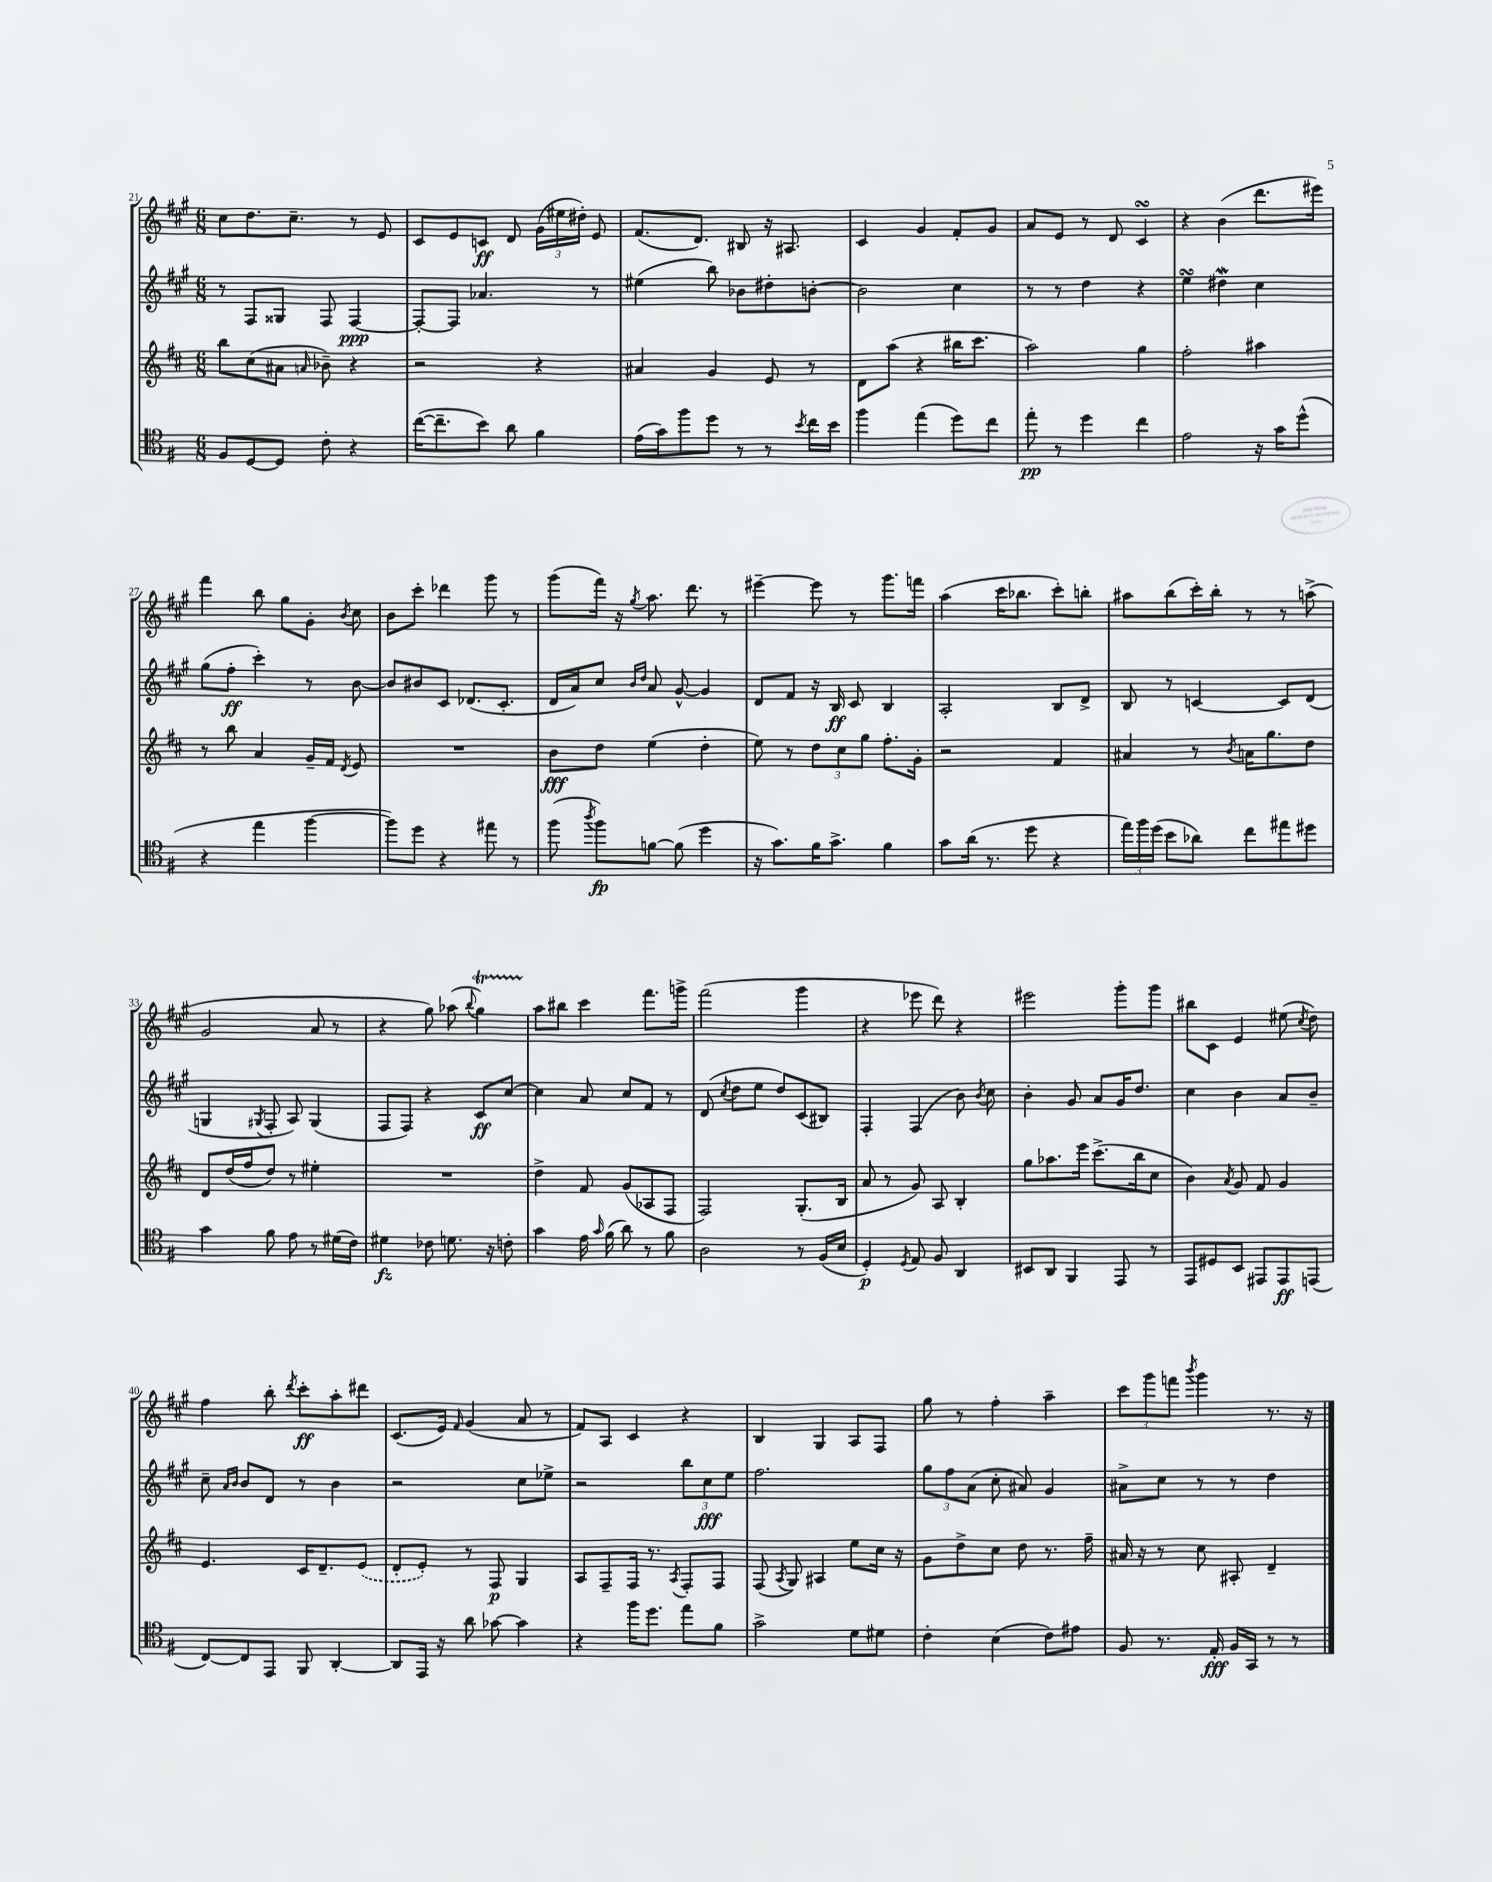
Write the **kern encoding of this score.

**kern	**dynam	**kern	**dynam	**kern	**dynam	**kern	**dynam
*part4	*part4	*part3	*part3	*part2	*part2	*part1	*part1
*staff4	*staff4	*staff3	*staff3	*staff2	*staff2	*staff1	*staff1
*clefC4	*	*clefG2	*	*clefG2	*	*clefG2	*
*k[f#]	*	*k[f#c#]	*	*k[f#c#g#]	*	*k[f#c#g#]	*
*M6/8	*	*M6/8	*	*M6/8	*	*M6/8	*
=21	=21	=21	=21	=21	=21	=21	=21
8F#/L	.	8bb\L	.	8r	.	8cc#\L	.
[8D/	.	(8cc#\	.	8F#/L	.	8.dd\	.
8D/J]	.	8a#X\J	.	8G##X/J	.	.	.
.	.	.	.	.	.	8.cc#~\J	.
.	.	16qqan/	.	.	.	.	.
8c'\	.	8b-X~\)	.	8F#/	.	.	.
4r	.	4r	.	[4F#/	ppp	8r	.
.	.	.	.	.	.	8e/	.
=22	=22	=22	=22	=22	=22	=22	=22
([16cc\KL	.	2r	.	8F#'/L_	.	8c#/L	.
8.cc~\]	.	.	.	.	.	.	.
.	.	.	.	8F#/J]	.	8e/	.
8b\J)	.	.	.	4.a-X/	.	8cn/J	ff
8a\	.	.	.	.	.	8d/	.
4f#\	.	4r	.	.	.	(24g#\LL	.
.	.	.	.	.	.	24ee#X\	.
.	.	.	.	.	.	24dd#X'\JJ)	.
.	.	.	.	8r	.	8e/	.
=23	=23	=23	=23	=23	=23	=23	=23
(16e\LL	.	4a#X/	.	(4ee#X\	.	(8.f#/L	.
16g\J)	.	.	.	.	.	.	.
8ff#\	.	.	.	.	.	.	.
.	.	.	.	.	.	8.d/J)	.
8dd\J	.	4g/	.	8bb\)	.	.	.
8r	.	.	.	8b-X\L	.	8B#X/	.
8r	.	8e/	.	8dd#X'\	.	16r	.
.	.	.	.	.	.	8.A#X/	.
8qb/	.	.	.	.	.	.	.
16cc\LL	.	8r	.	[8bn'\J	.	.	.
16b\JJ	.	.	.	.	.	.	.
=24	=24	=24	=24	=24	=24	=24	=24
4ff#\	.	8d\L	.	2b\]	.	4c#/	.
.	.	(8aa\J	.	.	.	.	.
(4ee\	.	4r	.	.	.	4g#/	.
8dd\L)	.	16bb#X\KL	.	4cc#\	.	8f#'/L	.
.	.	8.ccc#\J	.	.	.	.	.
8cc\J	.	.	.	.	.	8g#/J	.
=25	=25	=25	=25	=25	=25	=25	=25
8ee'\	pp	2aa\)	.	8r	.	8a/L	.
8r	.	.	.	8r	.	8e/J	.
4dd\	.	.	.	4dd\	.	8r	.
.	.	.	.	.	.	8d/	.
4cc\	.	4gg\	.	4r	.	4c#sSsS/	.
=26	=26	=26	=26	=26	=26	=26	=26
2e\	.	2ff#'\	.	4eesSSS\	.	4r	.
.	.	.	.	4dd#XW\	.	(4b\	.
16r	.	4aa#X\	.	4cc#\	.	8.ddd\L	.
16g\KL	.	.	.	.	.	.	.
(8dd^^\J	.	.	.	.	.	.	.
.	.	.	.	.	.	16eee#X\Jk)	.
!!LO:LB:g=z
=27	=27	=27	=27	=27	=27	=27	=27
4r	.	8r	.	(8gg#\L	.	4fff#\	.
.	.	8bb\	.	8ff#'\J	ff	.	.
4ee\	.	4a/	.	4ccc#'\)	.	8bb\	.
.	.	.	.	.	.	8gg#\L	.
[4ff#\	.	16g~/LL	.	8r	.	8g#'\J	.
.	.	16f#/JJ	.	.	.	.	.
.	.	8qd/	.	.	.	8qb/	.
.	.	8e/	.	[8b\	.	8cc#\	.
=28	=28	=28	=28	=28	=28	=28	=28
8ff#\L])	.	2.r	.	8b/L]	.	8b\L	.
8dd\J	.	.	.	8b#X/	.	8ccc#'\J	.
4r	.	.	.	8c#/J	.	4ddd-X\	.
.	.	.	.	(8.d-X/L	.	.	.
8ee#X\	.	.	.	.	.	8ggg#\	.
.	.	.	.	8.c#'/J	.	.	.
8r	.	.	.	.	.	8r	.
=29	=29	=29	=29	=29	=29	=29	=29
(8ff#\	.	8b\L	fff	16d/LL	.	(8ggg#\L	.
.	.	.	.	16a/J)	.	.	.
8qaa/	.	.	.	.	.	.	.
8ff#\L)	fp	8dd\J	.	8cc#/J	.	16fff#\Jk)	.
.	.	.	.	.	.	16r	.
.	.	.	.	16qqb/LL	.	.	.
.	.	.	.	16qqdd/JJ	.	8qgg#/	.
[8fn\J	.	(4ee\	.	8a/	.	8.aa\	.
(8f\]	.	.	.	[8g#^^/	.	.	.
.	.	.	.	.	.	8.ddd\	.
4dd\	.	4dd'\	.	4g#/]	.	.	.
.	.	.	.	.	.	8r	.
=30	=30	=30	=30	=30	=30	=30	=30
16r	.	8ee\)	.	8d/L	.	[4eee#X~\	.
8.g\L)	.	.	.	.	.	.	.
.	.	8r	.	8f#/J	.	.	.
16f#\K	.	12dd\L	.	16r	.	8eee#\]	.
8.g^\J	.	.	.	16B/	ff	.	.
.	.	12cc#\	.	.	.	.	.
.	.	.	.	8c#/	.	8r	.
.	.	12gg\J	.	.	.	.	.
4f#\	.	8.ff#'\L	.	4B/	.	8.ggg#\L	.
.	.	16g'\Jk	.	.	.	16fffn\Jk	.
=31	=31	=31	=31	=31	=31	=31	=31
8g\L	.	2r	.	2A'/	.	(4aa\	.
(16a\Jk	.	.	.	.	.	.	.
8.r	.	.	.	.	.	.	.
.	.	.	.	.	.	16ccc#\KL	.
.	.	.	.	.	.	8.bb-X\J	.
8dd\	.	.	.	.	.	.	.
4r	.	4f#/	.	8B/L	.	8ccc#'\L)	.
.	.	.	.	8d^/J	.	8bbn'\J	.
=32	=32	=32	=32	=32	=32	=32	=32
24ee\LL)	.	4a#X/	.	8B/	.	8aa#X\L	.
24ff#\	.	.	.	.	.	.	.
(24dd\JJ	.	.	.	.	.	.	.
8b\L	.	.	.	8r	.	(8bb\	.
8a-X\J)	.	8r	.	[4cn/	.	16ccc#'\L)	.
.	.	.	.	.	.	16bb'\JJ	.
.	.	8qb/	.	.	.	.	.
8cc\L	.	16an\KL	.	.	.	8r	.
.	.	8.gg\	.	.	.	.	.
8ee#X\	.	.	.	8c/L]	.	8r	.
8dd#X\J	.	8dd\J	.	(8d/J	.	(8aan^\	.
!!LO:LB:g=z
=33	=33	=33	=33	=33	=33	=33	=33
4g\	.	8d/L	.	4Gn/	.	2g#/	.
.	.	(16dd/L	.	.	.	.	.
.	.	16ff#/J	.	.	.	.	.
.	.	.	.	8qG#X/	.	.	.
8f#\	.	8dd/J)	.	8F#'/	.	.	.
8e\	.	8r	.	8A/)	.	.	.
8r	.	4ee#X'\	.	(4G#/	.	8a/	.
(16d#X\LL	.	.	.	.	.	8r	.
16c\JJ)	.	.	.	.	.	.	.
=34	=34	=34	=34	=34	=34	=34	=34
4d#X\	fz	2.r	.	8F#/L	.	4r	.
.	.	.	.	8F#/J)	.	.	.
8c-X\	.	.	.	4r	.	8gg#\)	.
8.dn\	.	.	.	.	.	(8aa-X\	.
.	.	.	.	.	.	8qqbb/	.
.	.	.	.	8c#/L	ff	4gg#t\)	.
16r	.	.	.	.	.	.	.
8cn'\	.	.	.	[8cc#/J	.	.	.
=35	=35	=35	=35	=35	=35	=35	=35
4g\	.	4dd^\	.	4cc#\]	.	8aa\L	.
.	.	.	.	.	.	8bb#X\J	.
16e\	.	8f#/	.	8a/	.	4ccc#\	.
16qqg/	.	.	.	.	.	.	.
(16f#\	.	.	.	.	.	.	.
8a\)	.	(8g/L	.	8cc#/L	.	.	.
8r	.	8A-X/	.	8f#/J	.	8.fff#\L	.
8f#\	.	8F#/J	.	8r	.	.	.
.	.	.	.	.	.	16gggn^\Jk	.
=36	=36	=36	=36	=36	=36	=36	=36
2A\	.	2F#/)	.	(8d/	.	(2fff#\	.
.	.	.	.	8qcc#/	.	.	.
.	.	.	.	8dd\L	.	.	.
.	.	.	.	8ee\J	.	.	.
.	.	.	.	8dd/L)	.	.	.
8r	.	(8.G'/L	.	(8c#/	.	4ggg#\	.
(16F#/LL	.	.	.	8B#X/J)	.	.	.
16B/JJ	.	16B/Jk	.	.	.	.	.
=37	=37	=37	=37	=37	=37	=37	=37
4D'/)	p	8a/	.	4F#'/	.	4r	.
.	.	8r	.	.	.	.	.
8qD/	.	.	.	.	.	.	.
8E/	.	8g/)	.	(4F#/	.	8eee-X\	.
8F#/	.	8A/	.	.	.	8ddd\)	.
4AA/	.	4B'/	.	8b\)	.	4r	.
.	.	.	.	8qb/	.	.	.
.	.	.	.	8cc#\	.	.	.
=38	=38	=38	=38	=38	=38	=38	=38
8BB#X/L	.	8gg\L	.	4b'\	.	2eee#X\	.
8AA/J	.	8.aa-X\	.	.	.	.	.
4FF#/	.	.	.	8g#/	.	.	.
.	.	16eee\Jk	.	.	.	.	.
.	.	(8.ccc#^\L	.	8a/L	.	.	.
8EE/	.	.	.	16g#/K	.	8ggg#'\L	.
.	.	16bb\k	.	8.dd/J	.	.	.
8r	.	8cc#\J	.	.	.	8ggg#\J	.
=39	=39	=39	=39	=39	=39	=39	=39
8EE/L	.	4b\)	.	4cc#\	.	8bb#X\L	.
8D#X/	.	.	.	.	.	8c#\J	.
.	.	8qa/	.	.	.	.	.
8BB/J	.	8g/	.	4b\	.	4e/	.
8EE#X/L	.	8f#/	.	.	.	.	.
8EE#/	ff	4g/	.	8a/L	.	(8ee#X\	.
.	.	.	.	.	.	8qcc#/	.
(8EEn/J	.	.	.	8b~/J	.	8dd\)	.
!!LO:LB:g=z
=40	=40	=40	=40	=40	=40	=40	=40
[8C/L)	.	4.e/	.	8cc#~\	.	4ff#\	.
.	.	.	.	16qqa/LL	.	.	.
.	.	.	.	16qqb/JJ	.	.	.
8C/]	.	.	.	8b/L	.	.	.
8EE/J	.	.	.	8d/J	.	8bb'\	.
.	.	.	.	.	.	8qddd/	.
8FF#/	.	16c#/KL	.	8r	.	8ccc#'\L	ff
.	.	8.d~/	.	.	.	.	.
[4AA'/	.	.	.	4b\	.	8aa'\	.
.	.	(8e/J	.	.	.	8ddd#X\J	.
=41	=41	=41	=41	=41	=41	=41	=41
8AA/L]	.	8d'/L	.	2r	.	(8.c#/L	.
16EE/Jk	.	8e'/J)	.	.	.	.	.
16r	.	.	.	.	.	16e/Jk)	.
.	.	.	.	.	.	16qqf#/	.
8a\	.	8r	.	.	.	(4g#/	.
[8g-X\	.	8F#/	p	.	.	.	.
4g-\]	.	4G/	.	8cc#\L	.	8a/	.
.	.	.	.	8ee-X^\J	.	8r	.
=42	=42	=42	=42	=42	=42	=42	=42
4r	.	8A/L	.	2r	.	8f#/L)	.
.	.	8F#~/	.	.	.	8A/J	.
16ff#\KL	.	16F#/Jk	.	.	.	4c#/	.
8.dd\J	.	8.r	.	.	.	.	.
.	.	8qA/	.	.	.	.	.
8ee\L	.	8F#'/L	.	12bb\L	.	4r	.
.	.	.	.	12cc#\	fff	.	.
8f#\J	.	8F#/J	.	.	.	.	.
.	.	.	.	12ee\J	.	.	.
=43	=43	=43	=43	=43	=43	=43	=43
2g^\	.	(8F#/	.	2.ff#\	.	4B/	.
.	.	8qA/	.	.	.	.	.
.	.	8G/)	.	.	.	.	.
.	.	4A#X/	.	.	.	4G#/	.
8d\L	.	8ee\L	.	.	.	8A/L	.
8d#X\J	.	16cc#\Jk	.	.	.	8F#/J	.
.	.	16r	.	.	.	.	.
=44	=44	=44	=44	=44	=44	=44	=44
4c'\	.	8g\L	.	12gg#\L	.	8gg#\	.
.	.	.	.	12ff#\	.	.	.
.	.	8dd^\	.	.	.	8r	.
.	.	.	.	(12a\J	.	.	.
(4B\	.	8cc#\J	.	8cc#'\	.	4ff#'\	.
.	.	8dd\	.	8a#X/)	.	.	.
8c\L)	.	8.r	.	4g#/	.	4aa~\	.
8e#X\J	.	.	.	.	.	.	.
.	.	16ff#~\	.	.	.	.	.
=45	=45	=45	=45	=45	=45	=45	=45
8F#/	.	16a#X/	.	8a#X^\L	.	12ccc#\L	.
.	.	16r	.	.	.	.	.
.	.	.	.	.	.	12ggg#\	.
8.r	.	8r	.	8cc#\J	.	.	.
.	.	.	.	.	.	12fffn\J	.
.	.	.	.	.	.	8qbbb/	.
.	.	8cc#\	.	8r	.	4ggg#\	.
16E'/	fff	.	.	.	.	.	.
16F#/LL	.	8A#X'/	.	8r	.	.	.
16GG/JJ	.	.	.	.	.	.	.
8r	.	4d~/	.	4dd\	.	8.r	.
8r	.	.	.	.	.	.	.
.	.	.	.	.	.	16r	.
==	==	==	==	==	==	==	==
*-	*-	*-	*-	*-	*-	*-	*-
